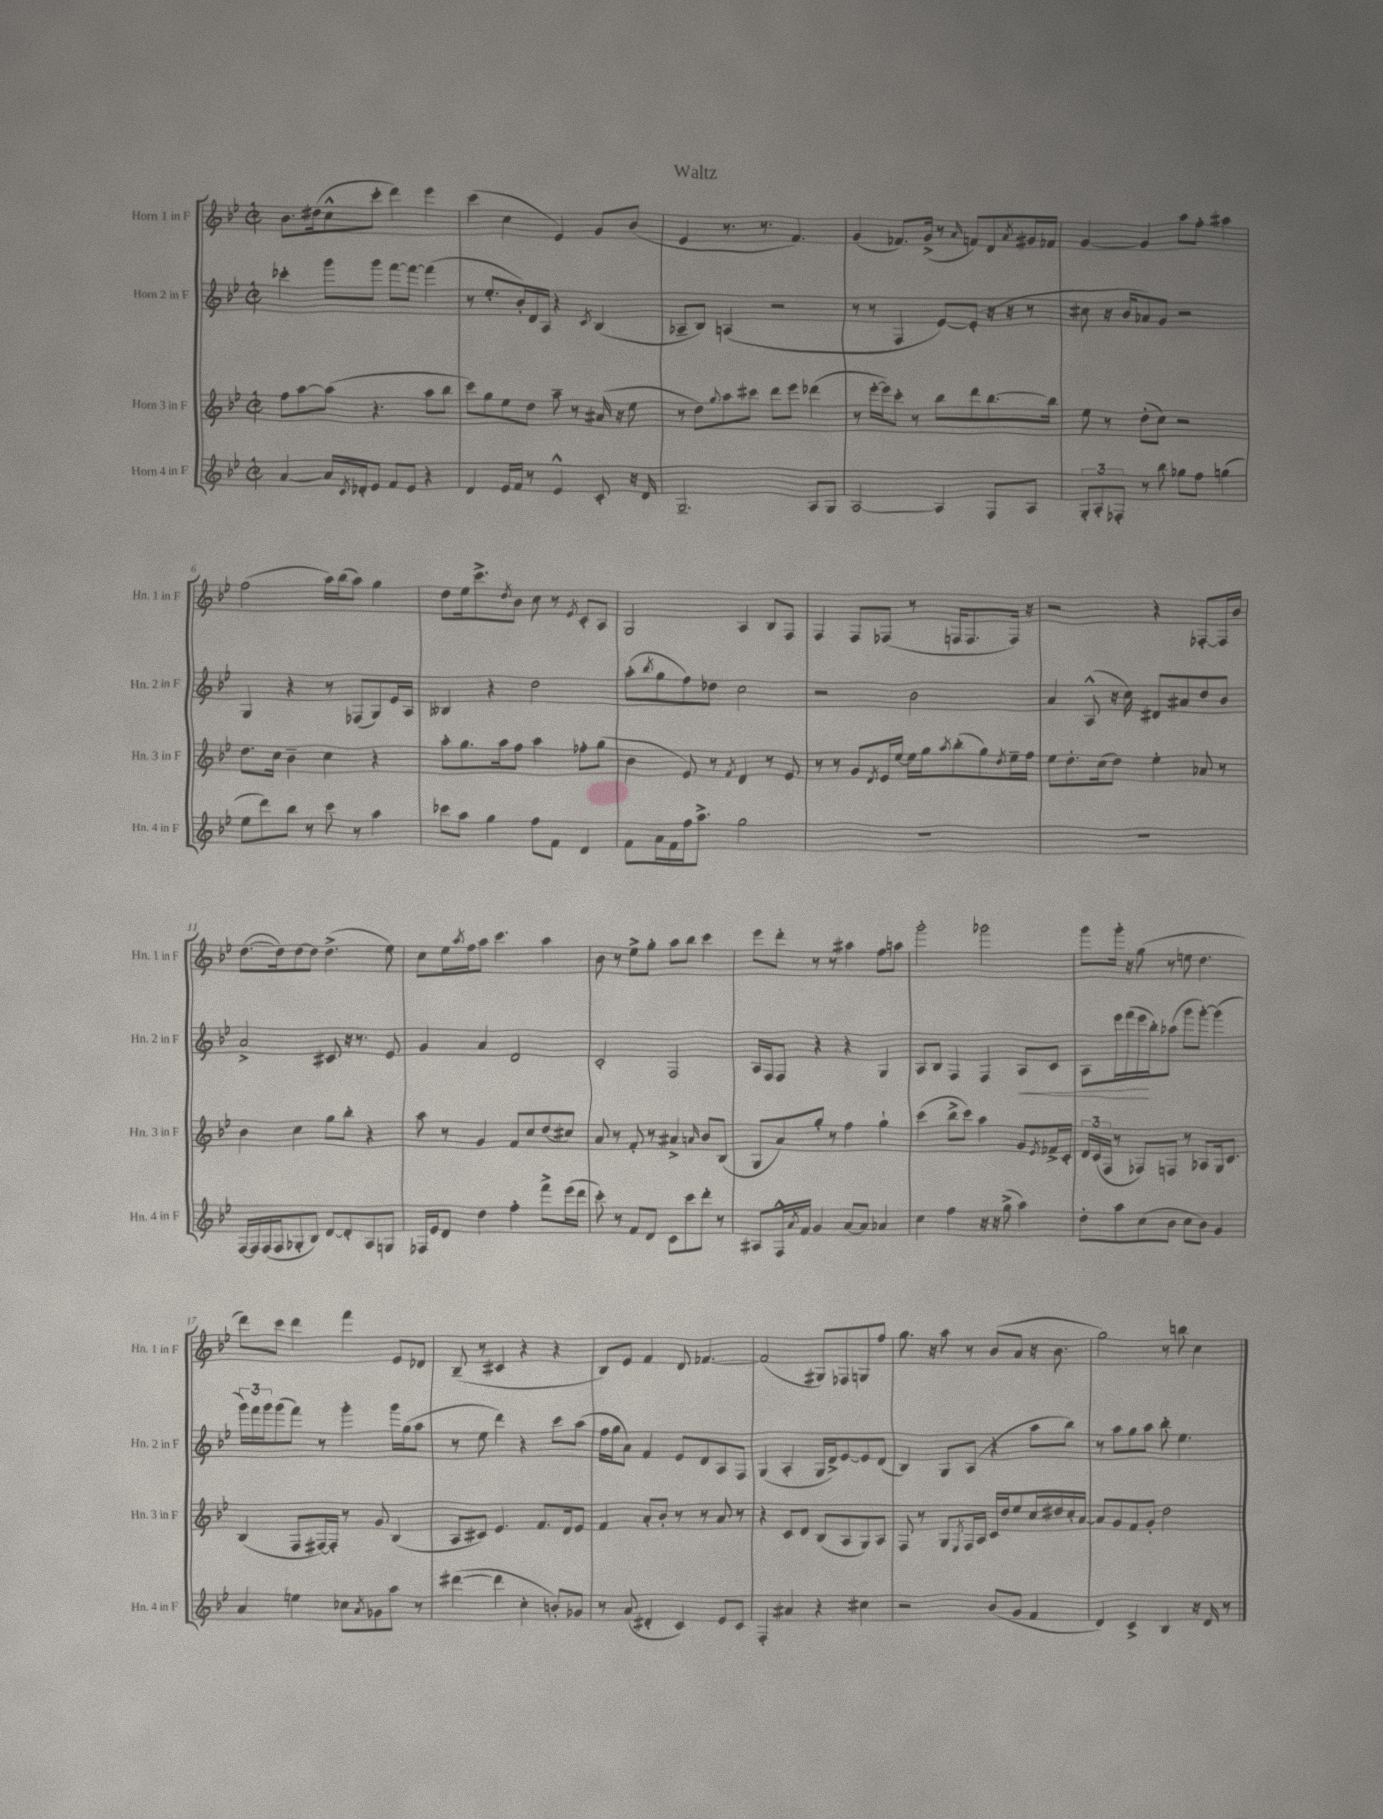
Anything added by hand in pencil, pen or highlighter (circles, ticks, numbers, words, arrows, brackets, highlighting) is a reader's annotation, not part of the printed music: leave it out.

**kern	**kern	**kern	**kern
*staff4	*staff3	*staff2	*staff1
*clefG2	*clefG2	*clefG2	*clefG2
*k[b-e-]	*k[b-e-]	*k[b-e-]	*k[b-e-]
*M2/2	*M2/2	*M2/2	*M2/2
*met(c|)	*met(c|)	*met(c|)	*met(c|)
[4a/	8ff\L	4ccc-'\	8.b-\L
.	[8aa\	.	.
.	.	.	(16dd#\k
16a/]LL	(8aa\]J	8ggg\L	8cc^^\
8qc/	.	.	.
16d-'/J	.	.	.
8e-/J	4.r	8ggg\J	8ccc'\J
8f/L	.	[8fff\L	4ddd\)
8e-/J	.	8fff\_J	.
4r	8aa\L	(4fff\]	4eee-\
.	8bb-\J	.	.
=	=	=	=
4d/	8ccc\L)	8r	(4ccc\
.	8gg\	8.ee-'/L	.
16e-/LL	8ee-\	.	4cc\
16f/JJ	.	16b-'/L)	.
8r	8dd\J	16d/	.
.	.	16A/JJ	.
4e-^^/	8aa~\	4r	4e-/)
.	8r	.	.
.	.	8qc/	.
8c'/	(16a#/	(4B-/	8g/L
.	16r	.	.
16r	8ee-\	.	(8b-/J
16d/	.	.	.
=	=	=	=
2.G~/	8r	8A-~/L	4e-/
.	8dd\L)	8B-/J)	.
.	8qqgg/	.	.
.	8aa\	(4A/	8.r
.	8ccc#\J	.	.
.	.	.	8.r
.	8ddd\L	2r	.
.	8eee-\J	.	4.f/)
8A/L	(4ddd-\	.	.
8G/J	.	.	.
=	=	=	=
[2A/	8r	8r	(4g/
.	[16eee-'\LL	8r	.
.	16eee-\]J)	.	.
.	8ccc'\J	4F/	8.f-/L)
.	8r	.	.
.	.	.	(16g^/Jk
4A/]	8bb-\L	[8e-/L)	8r
.	.	.	16qqa/
.	8ddd\	(8e-'/]J	8f/L)
8F/L	[8.bb-\	16r	8d/
.	.	16r	.
.	.	.	8qa/
8A/J	.	8r	16g#/L
.	16bb-\]Jk	.	16f-/JJ
=	=	=	=
12G'/L	8ee-\	8cc#\	[4g/
12A'/	.	.	.
.	8r	16r	.
12F-'/J	.	.	.
.	.	16b-/LK	.
8r	(8dd'\L	8a-/)	4g/]
8bb-\	8cc\J)	8g/J	.
8gg-\L	2r	2r	8aa\L
8ff\J	.	.	8ff'\J
(4gg\	.	.	4aa#\
=	=	=	=
8ee-\L	8.dd\L	4G/	(2ff\
8ddd\)	.	.	.
.	16cc\Jk	.	.
8bb-\J	4b-~\	4r	.
8r	.	.	.
8ccc\	4cc\	8r	16aa\LL)
.	.	.	(16bb-\J
8r	.	(8F-/L	8aa\J)
4aa\	4r	8G/)	4gg\
.	.	16e-/L	.
.	.	16A/JJ	.
=	=	=	=
8ccc-\L	8aa'\L	4B--/	8dd\L
8aa\J	8.gg\	.	16ee-\k
.	.	.	8.ccc^\
4gg\	.	4r	.
.	16aa\k	.	.
.	.	.	8qdd/
.	8ff\J	.	8b-\J
8ff\L	4aa\	2dd\	8cc\
8f\J	.	.	8r
.	.	.	8qe-/
4d/	8ff-'\L	.	8c'/L
.	(8gg\J	.	8A/J
=	=	=	=
8f\L	4b-\	(8aa'\L	2G/
.	.	8qbb-/	.
16a\L	.	8gg\	.
16f\	.	.	.
16ff\J	8e-/)	8ff\)	.
8.aa^\J	.	.	.
.	8r	8dd-\J	.
.	8qf/	.	.
2gg\	4d/	2cc\	4A/
.	8r	.	8B-/L
.	8e-/	.	8F/J
=	=	=	=
1r	8r	2r	4F/
.	8r	.	.
.	8g/L	.	8F/L
.	8qd/	.	.
.	16e-/L	.	(8F-/J
.	[16ee-/JJ	.	.
.	16ee-\]LL	2b-\	8r
.	16gg\J	.	.
.	8qaa/	.	.
.	(8bb-'\	.	16F/LK
.	.	.	8.F/
.	8gg\)	.	.
.	8qdd/	.	.
.	16ee-~\L	.	16F/Jk)
.	16ff\JJ	.	16r
=	=	=	=
1r	8ee-\L	4a/	2r
.	8.dd'\	.	.
.	.	(8A^^/	.
.	(16cc\k	.	.
.	8dd\J)	16r	.
.	.	16cc\)	.
.	4ee-'\	8d#/L	4r
.	.	8a#/	.
.	8a-/	8dd/	[8F-'/L
.	8r	8b-/J	16F-/]L
.	.	.	16b-/JJ
=	=	=	=
[16F/LL	4b-\	2a^/	([8.dd\L
16F/]	.	.	.
(16F/	.	.	.
16F/J	.	.	16dd\]k)
8G-'/	4cc\	.	[8dd\
8B-/J)	.	.	8dd\]J
[8d/L	8gg\L	8c#/	(4.dd^\
8d'/]	8bb-'\J	16r	.
.	.	8.r	.
8A/	4r	.	.
8G/J	.	8e-/	8ee-\)
=	=	=	=
16F-/LL	8aa\	4g/	8cc\L
16e-/J	.	.	.
8d/J	8r	.	16ee-\L
.	.	.	8qaa/
.	.	.	16ff\J
4dd\	4g/	4a/	8aa\J
.	.	.	4.ccc\
4ff'\	8f/L	2d/	.
.	8cc/	.	.
8fff^\L	(8dd/	.	4aa\
(16eee-\L	8cc#/J)	.	.
16ddd\JJ	.	.	.
=	=	=	=
8ccc'\)	8a/	2c'/	8b-\
8r	8r	.	8r
8f/L	8f'/	.	8ee-^\L
8d/J	8r	.	8gg'\J
8c\L	4a#^/	2F/	8aa\L
8ccc\	.	.	8bb-\J
.	16qqa/	.	.
8ddd'\J	8b-/L	.	4ccc\
8r	(8B-/J	.	.
=	=	=	=
8A#/L	8G/L	16A/LL	8eee-\L
.	.	16F/J	.
16F^^/L	8a/)	8F/J	8ddd'\J
8qa/	.	.	.
16f/JJ	.	.	.
4g/	8gg'/J	4r	8r
.	8r	.	8r
[8a/L	4ff\	4r	4aa#\
8a/]J	.	.	.
4a-/	4gg`\	4G/	8ff\L
.	.	.	8aa\J
=	=	=	=
4cc\	(4ccc\	8A/L	2ggg'\
.	.	8B-/J	.
4ff\	8bb-^\L	4F/	.
.	8ccc\J)	.	.
16r	4aa\	4F/	2ggg-\
16r	.	.	.
(8gg^\	.	.	.
4aa\)	8g/L	8A/L	.
.	8qe-/	.	.
.	16f-^/L	8c/J	.
.	16c'/JJ	.	.
=	=	=	=
8dd'\L	24d/LL	8A\L	8ggg\L
.	(24c/	.	.
.	24F/JJ	.	.
8aa\	8r	16eee-\L	16ggg'\Jk
.	.	(16fff\	16r
(8cc\	8F-/L)	16eee-\	(8gg\
.	.	16bb-'\J)	.
8b-\J	8F/J	(8aa-\J	8r
8cc\L	8r	8ggg\L	8ee\
8b-\J)	8A-/L	[8ggg'\J)	4.dd\
4g/	16G/k	(4ggg\]	.
.	8.c/J	.	.
=	=	=	=
4a/	(4B-/	24ggg\LL)	8ddd\L)
.	.	24fff\	.
.	.	24ggg\J	.
.	.	(8ggg\	8ccc\J
4ee\	8F/L	8fff\J)	4ddd\
.	[16F#/L)	8r	.
.	16F#'/]JJ	.	.
8cc-\L	8r	4ggg'\	4fff\
8qa/	.	.	.
8g-\	8g/	.	.
8aa\J	(4B-/	16ggg\LL	8e-/L
.	.	(16gg\J	.
8r	.	8aa\J	8d-/J
=	=	=	=
([4ddd#\	8A/L	8r	(8B-~/
.	8c#/J)	8ee-\	8r
4ddd#\]	4.e-/	4ddd\)	4c#/
4cc'\	.	4r	4r
.	8.f/L	.	.
8b'/L)	.	8ccc\L	4r
.	16d/k	.	.
8g-/J	8e-/J	(8aa\J	.
=	=	=	=
8r	4f/	16ff\LL	8B-/L)
.	.	16gg\J	.
(8a/	.	8a\J)	8e-/J
4d#'/	8a'/L	4f/	4f/
.	8b-'/J	.	.
4c/)	8r	8e-/L	8d/
.	8r	8d/	[4.f-/
8e-/L	8a/	8A/	.
8c/J	8r	8F/J	.
=	=	=	=
4F'/	4r	(4G/	(2f-/]
4a#/	8c/L	4A'/	.
.	8d/J	.	.
4r	(8B-/L	16G/LL	8G#/L)
.	.	16d^/J)	.
.	8A/	[8e-/	8F-/
4cc#\	8G/)	8e-/]	8G/
.	8A/J	(8d/J	8ff/J
=	=	=	=
2r	8F/	4B-/)	8.gg\
.	8r	.	.
.	.	.	16r
.	8G/L	8G/L	8aa\
.	8qE-/	.	.
.	16F/L	(8A/J	8r
.	16A/JJ	.	.
(8b-/L	16c/LL	4r	(8b-/L
.	16dd/J	.	.
8g/J	8ee-/	.	8a/J
4f/	16cc/L	8aa\L	16r
.	16dd#/	.	8.b-\
.	16cc'/	8bb-\J)	.
.	[16a/JJ	.	.
=	=	=	=
4d/)	8a/]L	8r	2gg\)
.	8g/	8aa\L	.
4c^/	8f/	8gg\	.
.	8g'/J	8aa\J	.
4B-/	2dd\	8bb-'\	8r
.	.	4.ee-\	8bb\
16r	.	.	4cc\
16d/	.	.	.
8r	.	.	.
==	==	==	==
*-	*-	*-	*-
